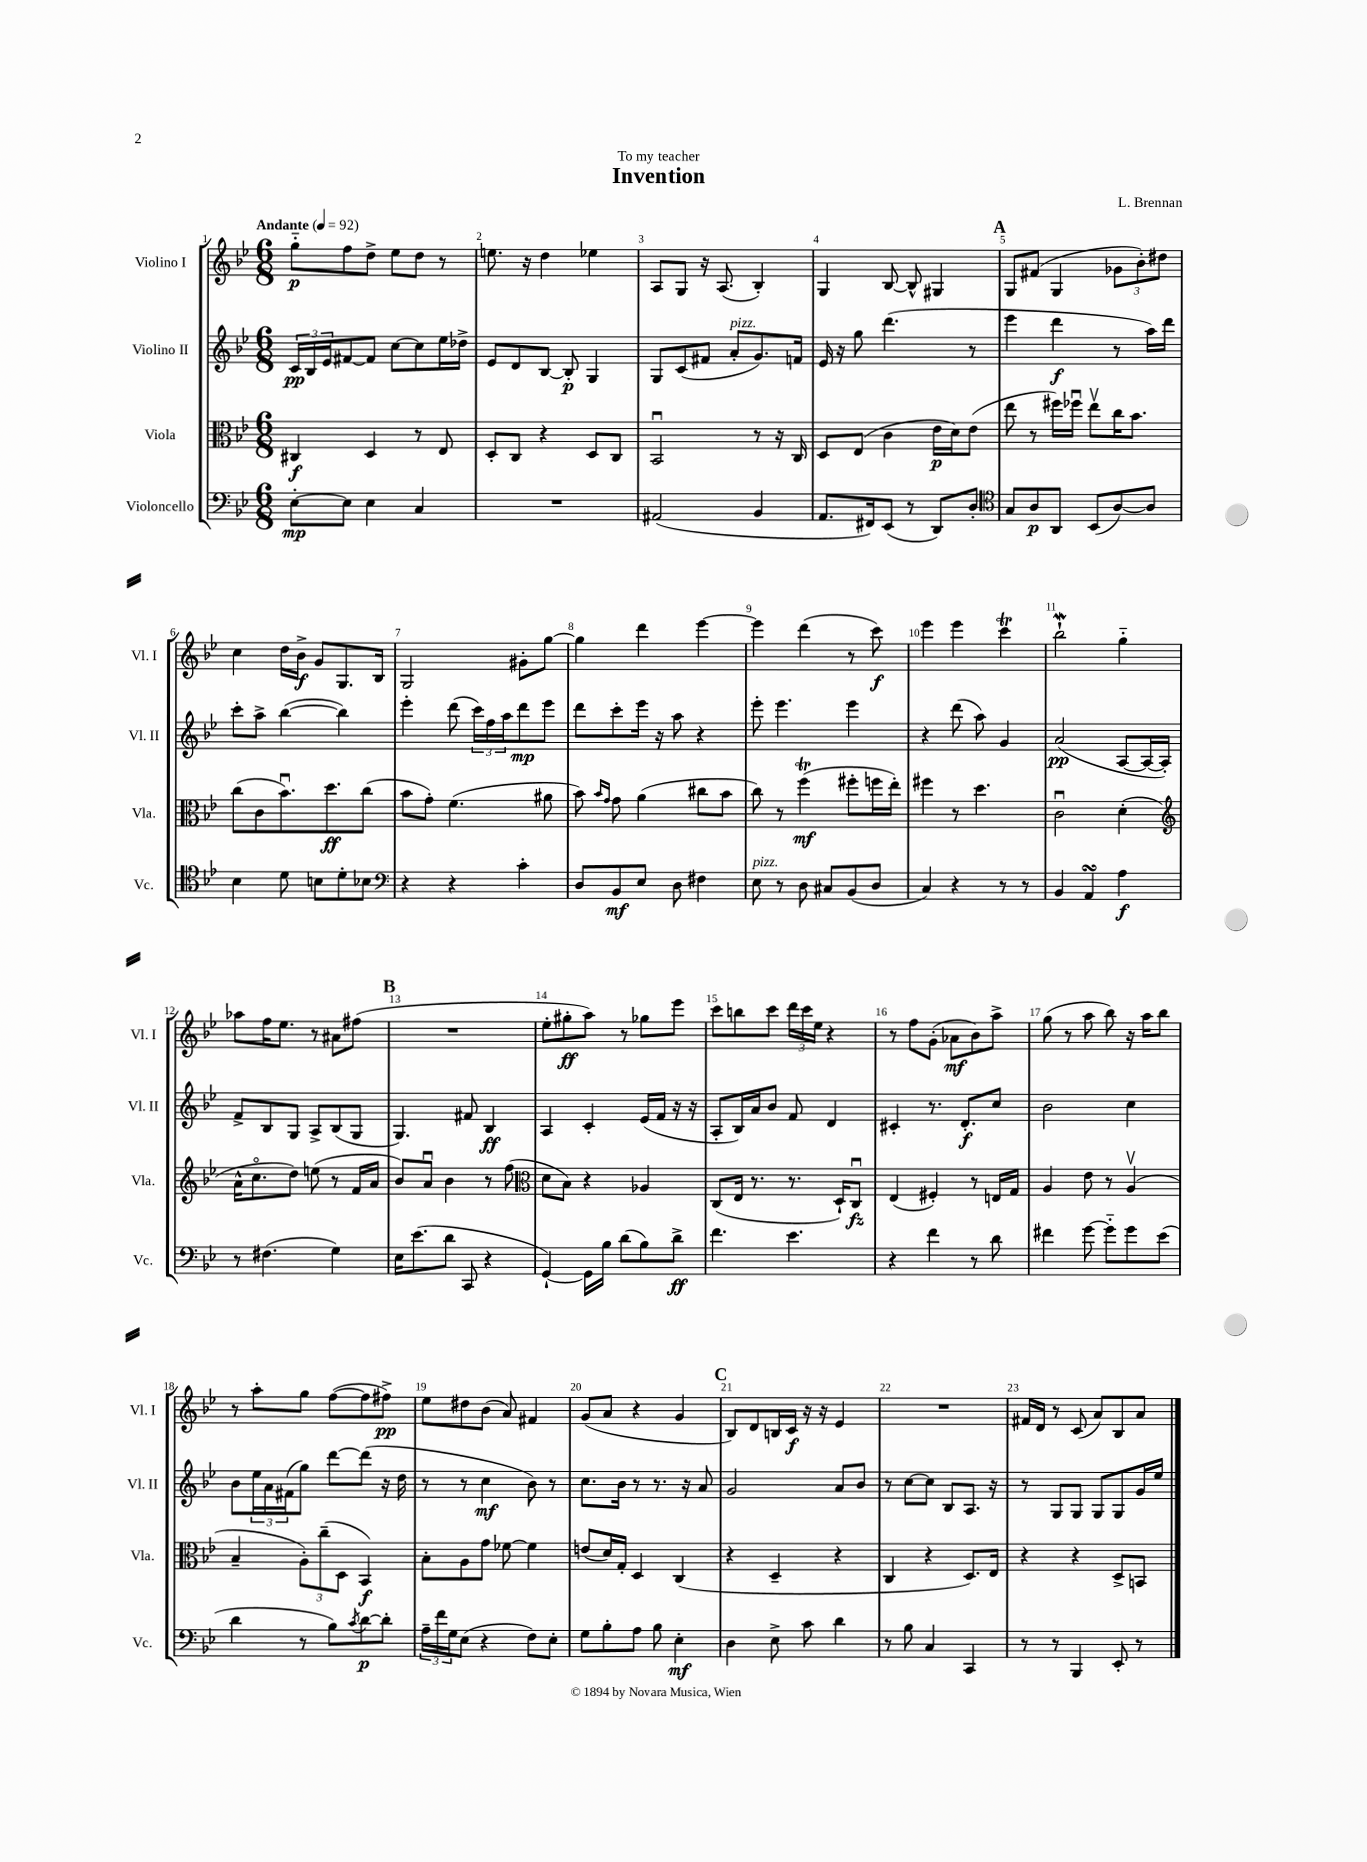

**kern	**kern	**kern	**kern
*staff4	*staff3	*staff2	*staff1
*clefF4	*clefC3	*clefG2	*clefG2
*k[b-e-]	*k[b-e-]	*k[b-e-]	*k[b-e-]
*M6/8	*M6/8	*M6/8	*M6/8
*MM92	*MM92	*MM92	*MM92
[8E-'\L	4C#/	24c/LL	8gg'~\L
.	.	24B-/	.
.	.	24e-/J	.
8E-\]J	.	[8f#/	8ff\
4E-\	4D/	8f#/]J	8dd^\J
.	.	[8cc\L	8ee-\L
4C/	8r	8cc\]	8dd\J
.	8E-/	16ee-\L	8r
.	.	16dd-^\JJ	.
=	=	=	=
2.r	8D'/L	8e-/L	8.ee\
.	8C/J	8d/	.
.	.	.	16r
.	4r	[8B-/J	4dd\
.	.	8B-'/]	.
.	8D/L	4G/	4ee-\
.	8C/J	.	.
=	=	=	=
(2AA#/	2BB-u/	8G/L	8A/L
.	.	(8c/	8G/J
.	.	8f#/J	16r
.	.	.	(8.A/
.	.	8a'/L	.
4BB-/	8r	8.g/)	4B-'/)
.	16r	.	.
.	16C/	16f/Jk	.
=	=	=	=
8.AA/L	8D/L	16e-/	4G/
.	.	16r	.
.	(8E-/J	8gg\	.
16FF#/k)	.	.	.
(8EE-/J	4c\	(4.ddd\	[8B-/
8r	.	.	8B-^^/]
8DD/L)	16e-\LL	.	4G#/
.	16d\J)	.	.
8D'/J	(8e-\J	8r	.
=	=	=	=
*clefC4	*	*	*
8G/L	8ee-\	4eee-\	8G/L
8A/	8r	.	(8f#/J
8AA/J	16ff#\LL)	4ddd\	4G/
.	16ff-u\JJ	.	.
(8BB-/L	8ee-v\L	.	.
[8A/)	16cc\K	8r	12g-\L
.	8.b-\J	.	.
.	.	.	12b-'\)
8A/]J	.	16aa\LL)	.
.	.	.	12dd#\J
.	.	16ddd\JJ	.
=	=	=	=
4B-\	(8cc\L	8ccc'\L	4cc\
.	8c\	8aa^\J	.
8d\	8.b-u\)	([4bb-\	16dd\LL
.	.	.	16b-^\JJ
8B\L	.	.	8g/L
.	8.dd\	.	.
8d'\	.	4bb-\])	8.G/
8B-\J	(8cc\J	.	.
.	.	.	16B-/Jk
=	=	=	=
*clefF4	*	*	*
4r	8b-\L	4eee-'\	2G/
.	8g'\J)	.	.
4r	(4.f\	(8ddd\	.
.	.	24ccc\LL)	.
.	.	24ff\	.
.	.	24aa\J	.
4c'\	.	8ddd\	8g#'\L
.	8a#\	8eee-\J	[8gg\J
=	=	=	=
8D/L	8b-\)	8ddd\L	4gg\]
.	16qqb-/LL	.	.
.	16qqg/JJ	.	.
8BB-/	8g\	8ccc'\	.
8E-/J	(4a\	16eee-\Jk	4ddd\
.	.	16r	.
8D\	.	8aa\	.
4F#\	8cc#\L	4r	[4eee-\
.	8b-\J	.	.
=	=	=	=
8E-\	8cc\)	8eee-'\	4eee-\]
8r	8r	4.eee-\	.
8D\	(4ff\	.	(4ddd\
8C#/L	.	.	.
(8BB-/	8ff#'\L	4eee-\	8r
8D/J	16ff\L	.	8ccc\)
.	16ee-'\JJ)	.	.
=	=	=	=
4C/)	4ff#\	4r	4eee-\
4r	8r	(8ddd\	4eee-\
.	4.dd\	8aa\)	.
8r	.	4g/	4ccc\
8r	.	.	.
=	=	=	=
4BB-/	2cu\	(2a/	2bb-`\
4AA/	.	.	.
4A\	(4d'\	[8A/L	4gg'~\
.	.	16A/_L	.
.	.	16A'/]JJ)	.
=	=	=	=
*	*clefG2	*	*
8r	16a^^\LK	8f^/L	8aa-\L
.	8.cco\	.	.
(4.F#\	.	8B-/	16ff\K
.	.	.	8.ee-\J
.	8dd\J)	8G/J	.
.	(8ee\	8A^/L	8r
4G\)	8r	(8B-/	8a#\L
.	16f/LL	8G/J	(8ff#\J
.	16a/JJ	.	.
=	=	=	=
16E-\LK	8b-/L)	4.G/)	2.r
(8.e-\	.	.	.
.	8au/J	.	.
8d\J	4b-\	.	.
8CC/	.	8f#/	.
4r	8r	4B-/	.
.	(8ff\	.	.
=	=	=	=
*	*clefC3	*	*
[4GG`/)	8d\L	4A/	8ee-'\L
.	8B-\J)	.	8gg#'\
16GG\]LL	4r	4c'/	8aa\J)
16B-\JJ	.	.	.
(8d\L	.	.	8r
8B-\)	4A-/	(16e-/LL	8gg-\L
.	.	16f/JJ	.
8d^\J	.	16r	8eee-\J
.	.	16r	.
=	=	=	=
4.f\	(8C/L	8A'/L	8ccc\L
.	16E-/Jk	16B-/L)	8bb\
.	8.r	16a/J	.
.	.	8b-/J	8ccc\J
4.e-\	8.r	8f/	24ddd\LL
.	.	.	24ccc\
.	.	.	24ee-\JJ
.	.	4d/	4r
.	16D`/LK)	.	.
.	8Cu/J	.	.
=	=	=	=
4r	(4E-/	4c#'/	8r
.	.	.	8ff\L
4f\	4F#'/)	8.r	(8g'\J
.	.	.	8a-\L
.	.	8.d'/L	.
8r	8r	.	8b-\)
8d\	16E/LL	8cc/J	8aa^\J
.	16G/JJ	.	.
=	=	=	=
4f#\	4A/	2b-\	(8gg\
.	.	.	8r
[8g\	8e-\	.	8aa\
8g'~\]L	8r	.	8bb-\)
8g\	(4Av/	4cc\	16r
.	.	.	16aa\LK
(8e-\J	.	.	8bb-\J
=	=	=	=
4d\	4B-~/	8b-\L	8r
.	.	24ee-\L	8aa'\L
.	.	24a\	.
.	.	(24f#\J	.
8r	12A'\L)	8gg\J)	8gg\J
.	(12cc~\	.	.
8B-\L)	.	[8ddd\L	([8ff\L
.	12D\J	.	.
8qc/	.	.	.
[8d\	4BB-/)	(8ddd\]J	8ff\]
8d'\]J	.	16r	8ff#^\J)
.	.	16dd\	.
=	=	=	=
24A~\LL	8B-'\L	8r	8ee-\L
24f\	.	.	.
24G\J	.	.	.
(8E-\J	8A\	8r	8dd#\
4r	8g\J	4cc\	(8b-\J
.	[8f-\	.	8a/)
8F\L)	4f-\]	8b-\)	4f#/
8E-'\J	.	8r	.
=	=	=	=
8G\L	(8e/L	8.cc\L	(8g/L
8B-'\	16d/L)	.	8a/J
.	16G'/JJ	16b-\Jk	.
8A\J	4D/	8r	4r
8B-\	.	8.r	.
4E-'\	(4C/	.	4g/
.	.	16r	.
.	.	8a/	.
=	=	=	=
4D\	4r	2g/	8B-/L)
.	.	.	8d/
8E-^\	4D~/	.	16B/L
.	.	.	16c/JJ
8c\	.	.	16r
.	.	.	16r
4d\	4r	8a/L	4e-/
.	.	8b-/J	.
=	=	=	=
8r	4C/	8r	2.r
8B-\	.	[8cc\L	.
4C/	4r	8cc\]J	.
.	.	8B-/L	.
4CC/	8.D/L)	8.A/J	.
.	16E-/Jk	16r	.
=	=	=	=
8r	4r	8r	16f#/LL
.	.	.	16d/JJ
8r	.	8G/L	8r
4BBB-/	4r	8G/J	(8c/
.	.	8G/L	8a/L)
8EE-'/	8D^/L	8G/	8B-/
8r	8BB/J	16g/L	8a/J
.	.	16ee-/JJ	.
==	==	==	==
*-	*-	*-	*-
